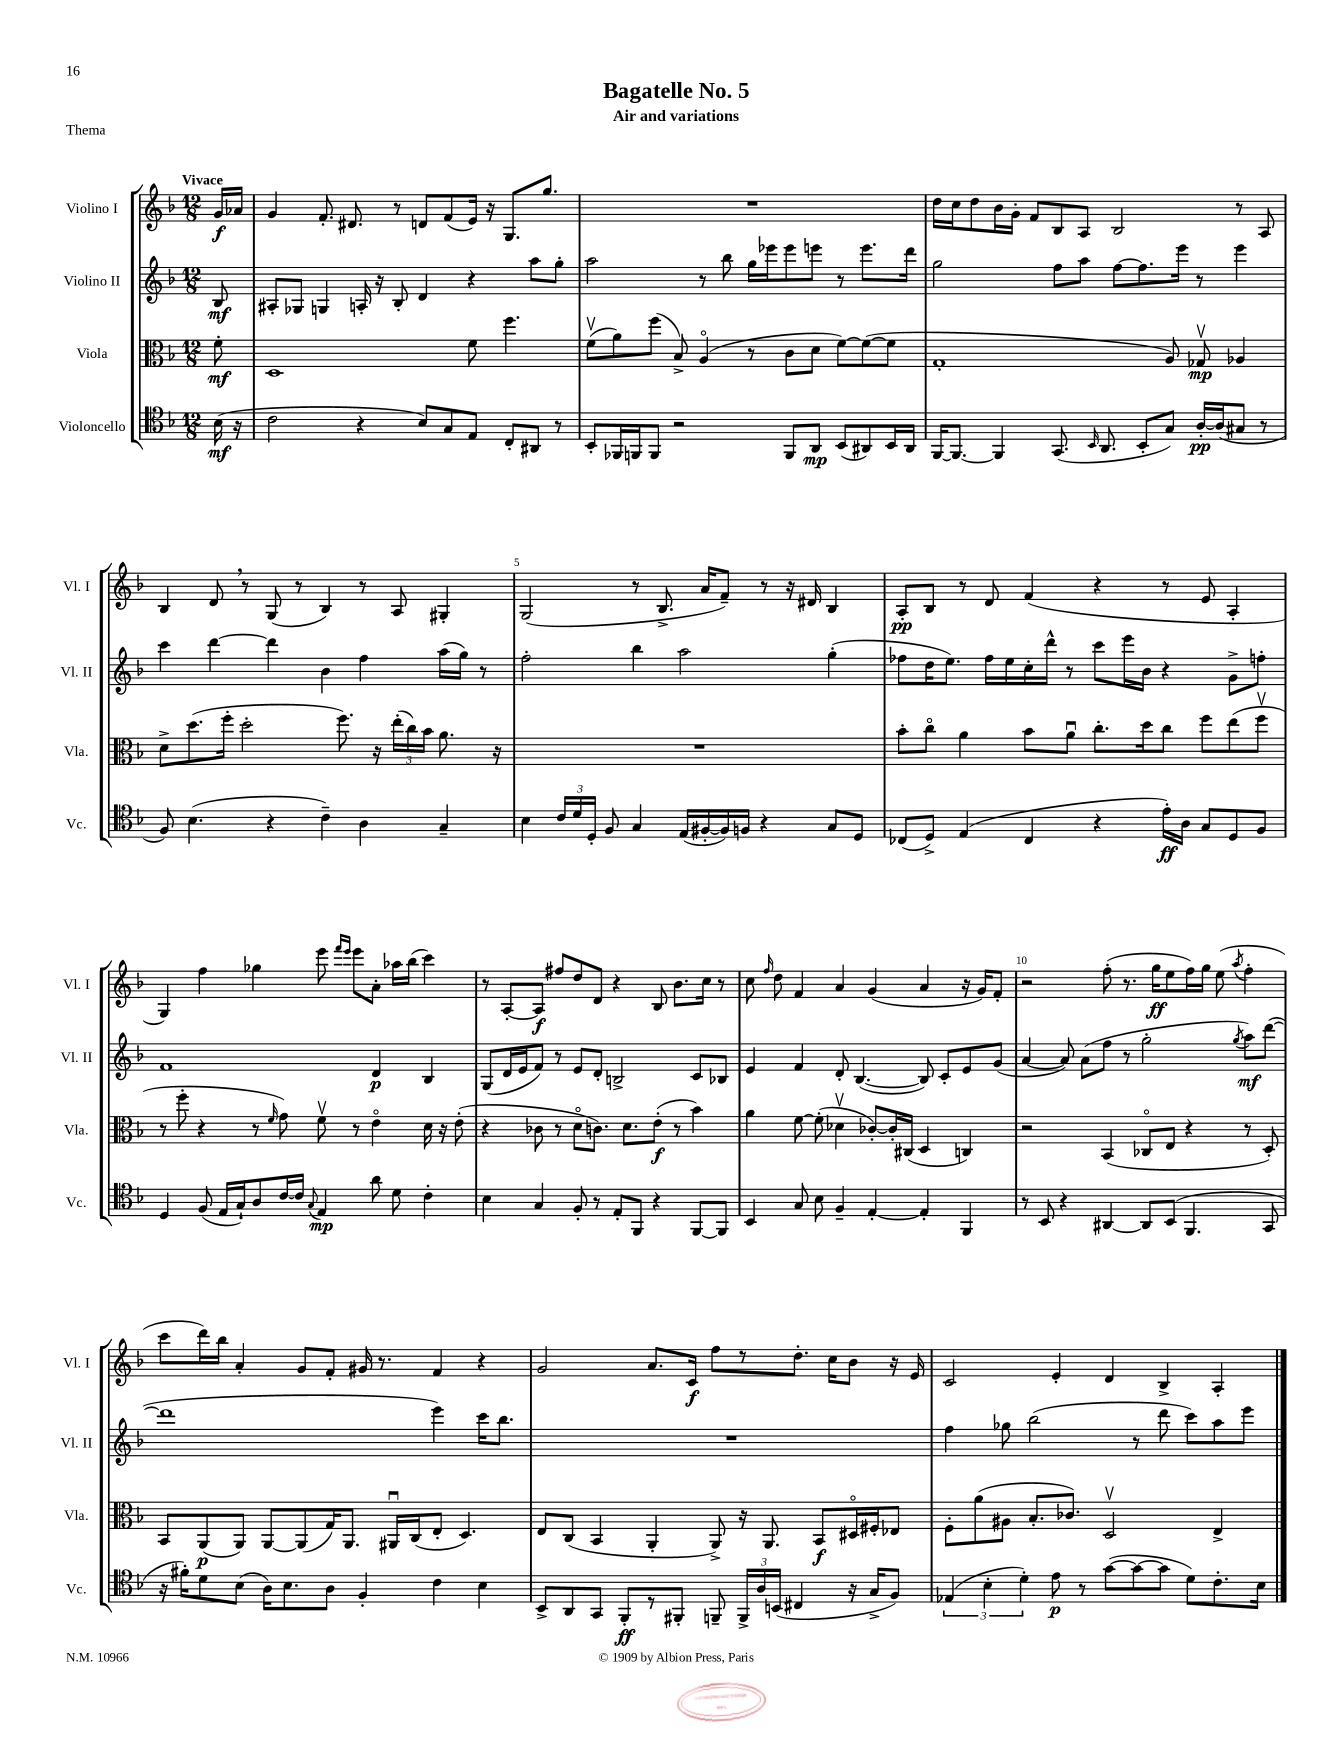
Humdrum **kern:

**kern	**dynam	**kern	**dynam	**kern	**dynam	**kern	**dynam
*part4	*part4	*part3	*part3	*part2	*part2	*part1	*part1
*staff4	*staff4	*staff3	*staff3	*staff2	*staff2	*staff1	*staff1
*I"Violoncello	*	*I"Viola	*	*I"Violino II	*	*I"Violino I	*
*I'Vc.	*	*I'Vla.	*	*I'Vl. II	*	*I'Vl. I	*
*clefC4	*	*clefC3	*	*clefG2	*	*clefG2	*
*k[b-]	*	*k[b-]	*	*k[b-]	*	*k[b-]	*
*M12/8	*	*M12/8	*	*M12/8	*	*M12/8	*
=	=	=	=	=	=	=	=
!	!	!	!	!	!	!LO:TX:a:B:t=Vivace	!
(16B-\	mf	8f'\	mf	8B-/	mf	16g/LL	f
16r	.	.	.	.	.	16a-X/JJ	.
=1	=1	=1	=1	=1	=1	=1	=1
2c\	.	1D	.	8A#X'/L	.	4g/	.
.	.	.	.	8G-X/J	.	.	.
.	.	.	.	4Gn/	.	8.f'/	.
.	.	.	.	.	.	8.d#X/	.
4r	.	.	.	16An'/	.	.	.
.	.	.	.	16r	.	.	.
.	.	.	.	8B-'/	.	8r	.
8B-/L)	.	.	.	4d/	.	8dn/L	.
8G/	.	.	.	.	.	(8f/	.
8E/J	.	8f\	.	4r	.	16e/Jk)	.
.	.	.	.	.	.	16r	.
8C'/L	.	4.ff\	.	.	.	8.G/L	.
8AA#X/J	.	.	.	8aa\L	.	.	.
.	.	.	.	.	.	8.gg/J	.
8r	.	.	.	8gg'\J	.	.	.
=2	=2	=2	=2	=2	=2	=2	=2
8BB-'/L	.	(8fv\L	.	2aa\	.	1.r	.
16FF-X/L	.	8a\)	.	.	.	.	.
16FFn/J	.	.	.	.	.	.	.
8FF/J	.	(8ff\J	.	.	.	.	.
2r	.	8B-^/)	.	.	.	.	.
.	.	(4A/	.	8r	.	.	.
.	.	.	.	8bb-\	.	.	.
.	.	8r	.	16gg\LL	.	.	.
.	.	.	.	16eee-X\J	.	.	.
8FF/L	.	8c\L	.	8eee-\	.	.	.
8AA/J	mp	8d\J	.	8eeen\J	.	.	.
(8BB-/L	.	[8f\L)	.	8r	.	.	.
8AA#X/)	.	(8f\_	.	8.eee\L	.	.	.
16BB-/L	.	8f\J]	.	.	.	.	.
16AA#/JJ	.	.	.	16ddd\Jk	.	.	.
=3	=3	=3	=3	=3	=3	=3	=3
[16FF/KL	.	1G'	.	2gg\	.	16dd\LL	.
8.FF/J_	.	.	.	.	.	16cc\J	.
.	.	.	.	.	.	8dd\	.
4FF/]	.	.	.	.	.	16b-\L	.
.	.	.	.	.	.	16g'\JJ	.
.	.	.	.	.	.	8f/L	.
(8.GG/	.	.	.	8ff\L	.	8B-/	.
.	.	.	.	8aa\J	.	8A/J	.
16qqBB-/	.	.	.	.	.	.	.
8.AA/	.	.	.	.	.	.	.
.	.	.	.	[8ff\L	.	2B-/	.
8BB-'/L	.	.	.	8.ff\]	.	.	.
8G/J)	.	8A/)	.	.	.	.	.
.	.	.	.	16eee\Jk	.	.	.
[16A'/LL	pp	8G-Xv/	mp	8r	.	.	.
(16A/J]	.	.	.	.	.	.	.
8G#X/J	.	4A-X/	.	4eee\	.	8r	.
8r	.	.	.	.	.	8A/	.
!!LO:LB:g=z
=4	=4	=4	=4	=4	=4	=4	=4
8F/)	.	8d^\L	.	4ccc\	.	4B-/	.
(4.B-\	.	(8.dd\	.	.	.	.	.
.	.	.	.	[4ddd\	.	8d,/	.
.	.	16ff'\Jk	.	.	.	.	.
.	.	2dd'\	.	.	.	8r	.
4r	.	.	.	4ddd\]	.	(8G/	.
.	.	.	.	.	.	8r	.
4c~\)	.	.	.	4b-\	.	4B-/)	.
.	.	8.ff\)	.	.	.	.	.
4A\	.	.	.	4ff\	.	8r	.
.	.	16r	.	.	.	.	.
.	.	(24ee'\LL	.	.	.	8A/	.
.	.	24cc\)	.	.	.	.	.
.	.	24b-\JJ	.	.	.	.	.
4G~/	.	8.a\	.	(16aa\LL	.	4G#X'/	.
.	.	.	.	16gg\JJ)	.	.	.
.	.	.	.	8r	.	.	.
.	.	16r	.	.	.	.	.
=5	=5	=5	=5	=5	=5	=5	=5
4B-\	.	1.r	.	2ff'\	.	(2G/	.
24c/LL	.	.	.	.	.	.	.
24d/	.	.	.	.	.	.	.
24D'/JJ	.	.	.	.	.	.	.
8F/	.	.	.	.	.	.	.
4G/	.	.	.	4bb-\	.	8r	.
.	.	.	.	.	.	8.B-^/	.
(16E/LL	.	.	.	2aa\	.	.	.
[16F#X'/	.	.	.	.	.	16a/KL	.
16F#/])	.	.	.	.	.	8f~/J)	.
16Fn/JJ	.	.	.	.	.	.	.
4r	.	.	.	.	.	8r	.
.	.	.	.	.	.	16r	.
.	.	.	.	.	.	16d#X/	.
8G/L	.	.	.	(4gg'\	.	4B-/	.
8D/J	.	.	.	.	.	.	.
=6	=6	=6	=6	=6	=6	=6	=6
(8C-X/L	.	8b-'\L	.	8ff-X\L	.	8A'/L	pp
8D^/J)	.	8cc\J	.	16dd\K	.	8B-/J	.
.	.	.	.	8.ee\J)	.	.	.
(4E/	.	4a\	.	.	.	8r	.
.	.	.	.	16ff-\LL	.	8d/	.
.	.	.	.	16ee\	.	.	.
4C-/	.	8b-\L	.	16cc'\	.	(4f/	.
.	.	.	.	16ddd^^\JJ	.	.	.
.	.	8au\J	.	8r	.	.	.
4r	.	8.cc'\L	.	8ccc\L	.	4r	.
.	.	.	.	16eee\L	.	.	.
.	.	16dd\k	.	16b-\JJ	.	.	.
16e'\LL)	ff	8cc\J	.	4r	.	8r	.
16A\JJ	.	.	.	.	.	.	.
8G/L	.	8ff\L	.	.	.	8e/	.
8D/	.	(8ee\	.	8g^\L	.	4A'/	.
8F/J	.	8ffv\J	.	8ffn'\J	.	.	.
!!LO:LB:g=z
=7	=7	=7	=7	=7	=7	=7	=7
4D/	.	8r	.	1f	.	4G/)	.
.	.	8ff'\	.	.	.	.	.
(8F/	.	4r	.	.	.	4ff\	.
16E/LL	.	.	.	.	.	.	.
16G`/J)	.	.	.	.	.	.	.
8A/	.	8r	.	.	.	4gg-X\	.
.	.	16qqf/	.	.	.	.	.
[16c/L	.	8g\)	.	.	.	.	.
16c/JJ]	.	.	.	.	.	.	.
8qqG/	.	.	.	.	.	.	.
4E/	mp	8fv\	.	.	.	8eee\	.
.	.	.	.	.	.	16qqfff/LL	.
.	.	.	.	.	.	16qqeee/JJ	.
.	.	8r	.	.	.	8eee\L	.
8a\	.	4e\	.	4d/	p	8a'\J	.
8d\	.	.	.	.	.	16aa-X\LL	.
.	.	.	.	.	.	(16bb-\JJ	.
4c'\	.	16d\	.	4B-/	.	4ccc\)	.
.	.	16r	.	.	.	.	.
.	.	(8e'\	.	.	.	.	.
=8	=8	=8	=8	=8	=8	=8	=8
4B-\	.	4r	.	(8G/L	.	8r	.
.	.	.	.	16d/L	.	[8A'/L	.
.	.	.	.	16e/J	.	.	.
4G/	.	8c-X\	.	8f/J)	.	8A/J]	f
.	.	8r	.	8r	.	8ff#X/L	.
8F'/	.	8d\L	.	8e/L	.	8dd/	.
8r	.	8.cn\J)	.	8d'/J	.	8d/J	.
8E'/L	.	.	.	2Bn^/	.	4r	.
.	.	8.d\L	.	.	.	.	.
8FF/J	.	.	.	.	.	.	.
4r	.	(8e'\J	f	.	.	8B-/	.
.	.	8r	.	.	.	8.b-\L	.
[8FF/L	.	4b-\)	.	8c/L	.	.	.
.	.	.	.	.	.	16cc\Jk	.
8FF/J]	.	.	.	8B-X/J	.	8r	.
=9	=9	=9	=9	=9	=9	=9	=9
4BB-/	.	4a\	.	4e/	.	8cc\	.
.	.	.	.	.	.	16qqff/	.
.	.	.	.	.	.	8dd\	.
8G/	.	[8f\	.	4f/	.	4f/	.
8B-\	.	(8f'\]	.	.	.	.	.
4F~/	.	4d-Xv\	.	8d'/	.	4a/	.
.	.	.	.	([4.B-/	.	.	.
[4E'/	.	[8c-X'/L)	.	.	.	(4g/	.
.	.	16c-'/L]	.	.	.	.	.
.	.	(16C#X/JJ	.	.	.	.	.
4E'/]	.	4D/	.	8B-/])	.	4a/	.
.	.	.	.	8c'/L	.	.	.
4FF/	.	4Cn/)	.	8e/	.	16r	.
.	.	.	.	.	.	16g/KL)	.
.	.	.	.	(8g/J	.	8f'/J	.
=10	=10	=10	=10	=10	=10	=10	=10
8r	.	2r	.	[4a/	.	2r	.
8BB-/	.	.	.	.	.	.	.
4r	.	.	.	8a/])	.	.	.
.	.	.	.	(8a\L	.	.	.
[4AA#X/	.	(4BB-/	.	8ff\J	.	(8ff'\	.
.	.	.	.	8r	.	8.r	.
8AA#/L]	.	8C-X/L	.	2gg'\	.	.	.
.	.	.	.	.	.	16gg\KL	ff
(8BB-/J	.	8E/J	.	.	.	8ee\	.
4.FF/	.	4r	.	.	.	16ff\L)	.
.	.	.	.	.	.	16gg\JJ	.
.	.	.	.	.	.	(8ee\	.
.	.	.	.	8qgg/	.	8qaa/	.
.	.	8r	.	8aa\L)	mf	4ff'\	.
8GG/	.	8D'/)	.	([8ddd\J	.	.	.
!!LO:LB:g=z
=11	=11	=11	=11	=11	=11	=11	=11
16r	.	8BB-/L	.	1ddd]	.	8ccc\L	.
16f#X'\KL)	.	.	.	.	.	.	.
8d\	.	(8AA/	p	.	.	16ddd\L)	.
.	.	.	.	.	.	16bb-\JJ	.
(8B-\J	.	8AA/J)	.	.	.	4a'/	.
16A\KL)	.	[8AA/L	.	.	.	.	.
8.B-\	.	.	.	.	.	.	.
.	.	(8AA/]	.	.	.	8g/L	.
8A\J	.	16G/K)	.	.	.	8f'/J	.
.	.	8.AA/J	.	.	.	.	.
4F'/	.	.	.	.	.	16g#X/	.
.	.	.	.	.	.	8.r	.
.	.	16AA#Xu/LL	.	.	.	.	.
.	.	(16C/J	.	.	.	.	.
4c\	.	8E'/J	.	4eee\)	.	4f/	.
.	.	4.D/)	.	.	.	.	.
4B-\	.	.	.	16ccc\KL	.	4r	.
.	.	.	.	8.bb-\J	.	.	.
=12	=12	=12	=12	=12	=12	=12	=12
8BB-^/L	.	8E/L	.	1.r	.	2g/	.
8AA/	.	(8C/J	.	.	.	.	.
8GG/J	.	4BB-/	.	.	.	.	.
8FF'/L	ff	.	.	.	.	.	.
8r	.	4AA'/	.	.	.	8.a/L	.
8FF#X'/J	.	.	.	.	.	.	.
.	.	.	.	.	.	16c/Jk	f
8FFn~/	.	8AA^/)	.	.	.	8ff\L	.
24FF^/LL	.	16r	.	.	.	8r	.
24A/	.	.	.	.	.	.	.
.	.	8.AA/	.	.	.	.	.
(24BBn/JJ	.	.	.	.	.	.	.
4C#X/	.	.	.	.	.	8.dd'\J	.
.	.	8BB-/L	f	.	.	.	.
.	.	.	.	.	.	16cc\KL	.
16r	.	16D#X/L	.	.	.	8b-\J	.
16G^/KL	.	16F#X'/J	.	.	.	.	.
8F/J)	.	8E-X/J	.	.	.	16r	.
.	.	.	.	.	.	16e/	.
=13	=13	=13	=13	=13	=13	=13	=13
(6E-X/	.	8F'\L	.	4ff\	.	2c/	.
.	.	(8a\	.	.	.	.	.
6B-'\	.	.	.	.	.	.	.
.	.	8A#X\J	.	8gg-X\	.	.	.
6d'\)	.	.	.	.	.	.	.
.	.	8.B-'/L	.	(2bb-\	.	.	.
8e\	p	.	.	.	.	4e'/	.
.	.	8.c-X/J)	.	.	.	.	.
8r	.	.	.	.	.	.	.
([8g\L	.	2Dv/	.	.	.	4d/	.
8g\_	.	.	.	8r	.	.	.
8g\J]	.	.	.	8ddd\	.	4B-^/	.
8d\L)	.	.	.	8ccc\L)	.	.	.
8.c'\	.	4E^/	.	8aa\	.	4A'/	.
.	.	.	.	8eee\J	.	.	.
16B-\Jk	.	.	.	.	.	.	.
==	==	==	==	==	==	==	==
*-	*-	*-	*-	*-	*-	*-	*-
